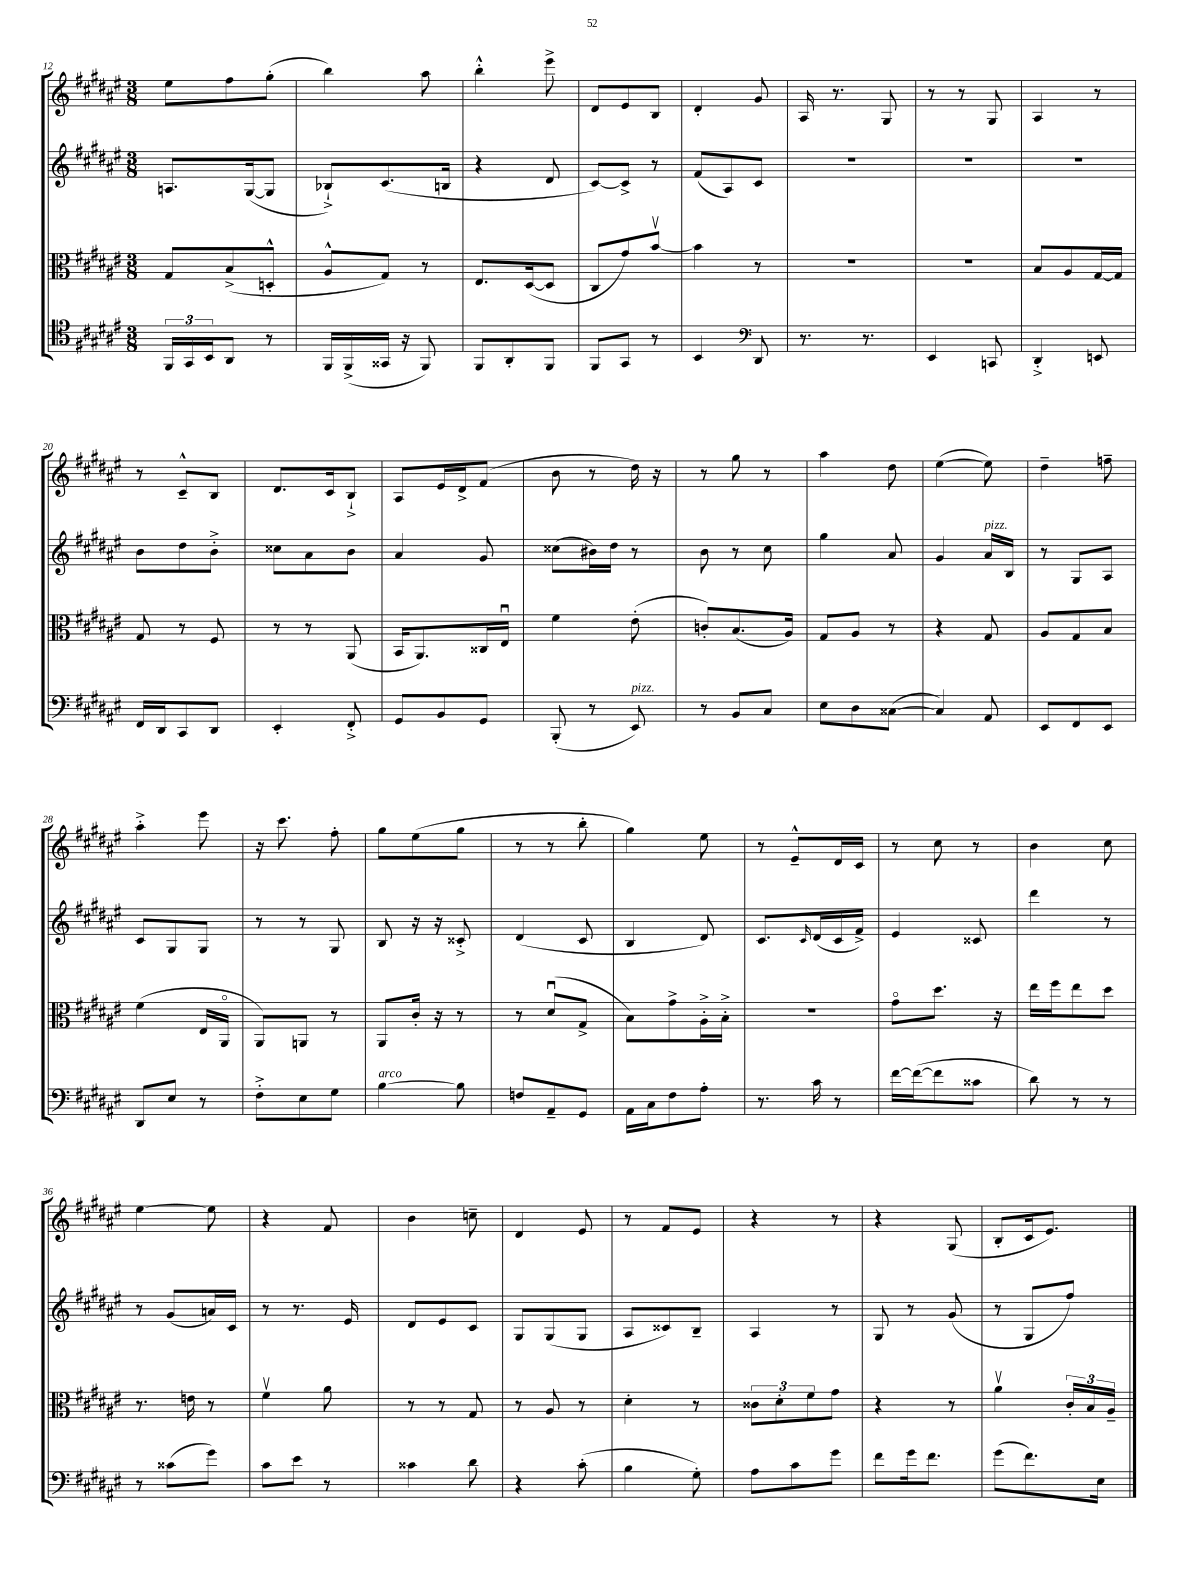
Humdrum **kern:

**kern	**kern	**kern	**kern
*part4	*part3	*part2	*part1
*staff4	*staff3	*staff2	*staff1
*clefC4	*clefC3	*clefG2	*clefG2
*k[f#c#g#d#a#e#]	*k[f#c#g#d#a#e#]	*k[f#c#g#d#a#e#]	*k[f#c#g#d#a#e#]
*M3/8	*M3/8	*M3/8	*M3/8
=12	=12	=12	=12
24FF#/LL	8G#/L	8.An/L	8ee#\L
24GG#/	.	.	.
24BB/J	.	.	.
8AA#/J	(8B^/	.	8ff#\
.	.	([16G#/k	.
8r	8Dn'^^/J	8G#/J]	(8gg#'\J
=13	=13	=13	=13
16FF#/LL	8A#^^/L	8B-X`^/L)	4bb\)
(16FF#^/	.	.	.
16GG##X/JJ	8G#/J)	(8.c#/	.
16r	.	.	.
8FF#/)	8r	.	8aa#\
.	.	16Bn/Jk	.
=14	=14	=14	=14
8FF#/L	8.E#/L	4r	4bb'^^\
8AA#'/	.	.	.
.	([16D#/k	.	.
8FF#/J	8D#/J]	8d#/	8eee#^\
=15	=15	=15	=15
8FF#/L	8C#/L	[8c#/L)	8d#/L
8GG#/J	8g#/)	8c#^/J]	8e#/
8r	[8bv/J	8r	8B/J
=16	=16	=16	=16
4BB/	4b\]	(8f#/L	4d#'/
.	.	8A#/)	.
*clefF4	*	*	*
8DD#/	8r	8c#/J	8g#/
=17	=17	=17	=17
8.r	4.r	4.r	16A#/
.	.	.	8.r
8.r	.	.	.
.	.	.	8G#/
=18	=18	=18	=18
4EE#/	4.r	4.r	8r
.	.	.	8r
8CCn/	.	.	8G#/
=19	=19	=19	=19
4DD#'^/	8B/L	4.r	4A#/
.	8A#/	.	.
8EEn/	[16G#/L	.	8r
.	16G#/JJ]	.	.
!!LO:LB:g=z
=20	=20	=20	=20
16FF#/LL	8G#/	8b\L	8r
16DD#/J	.	.	.
8CC#/	8r	8dd#\	8c#~^^/L
8DD#/J	8F#/	8b'^\J	8B/J
=21	=21	=21	=21
4EE#'/	8r	8cc##X\L	8.d#/L
.	8r	8a#\	.
.	.	.	16c#/k
8FF#'^/	(8AA#/	8b\J	8B`^/J
=22	=22	=22	=22
8GG#/L	16BB/KL	4a#/	8A#/L
.	8.AA#/)	.	.
8BB/	.	.	16e#/L
.	.	.	16d#^/J
8GG#/J	16C##X/L	8g#/	(8f#/J
.	16E#u/JJ	.	.
=23	=23	=23	=23
(8BBB'/	4f#\	(8cc##X\L	8b\
8r	.	16b#X\L)	8r
.	.	16dd#\JJ	.
!LO:TX:a:i:t=pizz.	!	!	!
8EE#/)	(8e#'\	8r	16dd#\)
.	.	.	16r
=24	=24	=24	=24
8r	8cn'/L)	8b\	8r
8BB/L	(8.B/	8r	8gg#\
8C#/J	.	8cc#\	8r
.	16A#/Jk)	.	.
=25	=25	=25	=25
8E#\L	8G#/L	4gg#\	4aa#\
8D#\	8A#/J	.	.
([8C##X\J	8r	8a#/	8dd#\
=26	=26	=26	=26
4C##/])	4r	4g#/	([4ee#\
!	!	!LO:TX:a:i:t=pizz.	!
8AA#/	8G#/	16a#/LL	8ee#\])
.	.	16B/JJ	.
=27	=27	=27	=27
8EE#/L	8A#/L	8r	4dd#~\
8FF#/	8G#/	8G#/L	.
8EE#/J	8B/J	8A#/J	8ffn~\
!!LO:LB:g=z
=28	=28	=28	=28
8DD#/L	(4f#\	8c#/L	4aa#'^\
8E#/J	.	8G#/	.
8r	16E#/LL	8G#/J	8eee#\
.	16AA#/JJ	.	.
=29	=29	=29	=29
8F#'^\L	8AA#/L)	8r	16r
.	.	.	8.ccc#\
8E#\	8AAn/J	8r	.
8G#\J	8r	8G#/	8ff#'\
=30	=30	=30	=30
!LO:TX:a:i:t=arco	!	!	!
[4B\	8AA#/L	8B/	8gg#\L
.	16c#'/Jk	16r	(8ee#\
.	16r	16r	.
8B\]	8r	8c##X'^/	8gg#\J
=31	=31	=31	=31
8Fn/L	8r	(4d#/	8r
8AA#~/	(8d#u/L	.	8r
8GG#/J	8G#^/J	8c#/	8bb'\
=32	=32	=32	=32
16AA#\LL	8B\L)	4B/	4gg#\)
16C#\J	.	.	.
8F#\	8g#^\	.	.
8A#'\J	16A#'^\L	8d#/)	8ee#\
.	16B'^\JJ	.	.
=33	=33	=33	=33
8.r	4.r	8.c#/L	8r
.	.	.	8e#~^^/L
.	.	16qqc#/	.
16c#\	.	(16d#/L	.
8r	.	16c#/	16d#/L
.	.	16f#^/JJ)	16c#/JJ
=34	=34	=34	=34
[16f#\LL	8g#\L	4e#/	8r
(16f#\J_	.	.	.
8f#\]	8.dd#\J	.	8cc#\
8c##X\J	.	8c##X/	8r
.	16r	.	.
=35	=35	=35	=35
8d#\)	16ee#\LL	4ddd#\	4b\
.	16ff#\J	.	.
8r	8ee#\	.	.
8r	8dd#\J	8r	8cc#\
!!LO:LB:g=z
=36	=36	=36	=36
8r	8.r	8r	[4ee#\
(8c##X\L	.	(8g#/L	.
.	16en\	.	.
8g#\J)	8r	16an/L)	8ee#\]
.	.	16c#/JJ	.
=37	=37	=37	=37
8c#\L	4f#v\	8r	4r
8e#\J	.	8.r	.
8r	8a#\	.	8f#/
.	.	16e#/	.
=38	=38	=38	=38
4c##X\	8r	8d#/L	4b\
.	8r	8e#/	.
8d#\	8G#/	8c#/J	8ccn~\
=39	=39	=39	=39
4r	8r	8G#/L	4d#/
.	8A#/	(8G#/	.
(8c#'\	8r	8G#/J	8e#/
=40	=40	=40	=40
4B\	4d#'\	8A#/L	8r
.	.	8c##X/)	8f#/L
8G#'\)	8r	8B~/J	8e#/J
=41	=41	=41	=41
8A#\L	12c##X\L	4A#/	4r
.	12d#'\	.	.
8c#\	.	.	.
.	12f#\	.	.
8g#\J	8g#\J	8r	8r
=42	=42	=42	=42
8f#\L	4r	8G#/	4r
16g#\k	.	8r	.
8.f#\J	.	.	.
.	8r	(8g#/	(8G#/
=43	=43	=43	=43
(8g#\L	4a#v\	8r	8B'/L
8.f#\)	.	8G#/L	16c#/k
.	.	.	8.e#/J)
.	24c#'/LL	8ff#/J)	.
.	24B/	.	.
16E#\Jk	.	.	.
.	24A#~/JJ	.	.
==	==	==	==
*-	*-	*-	*-
